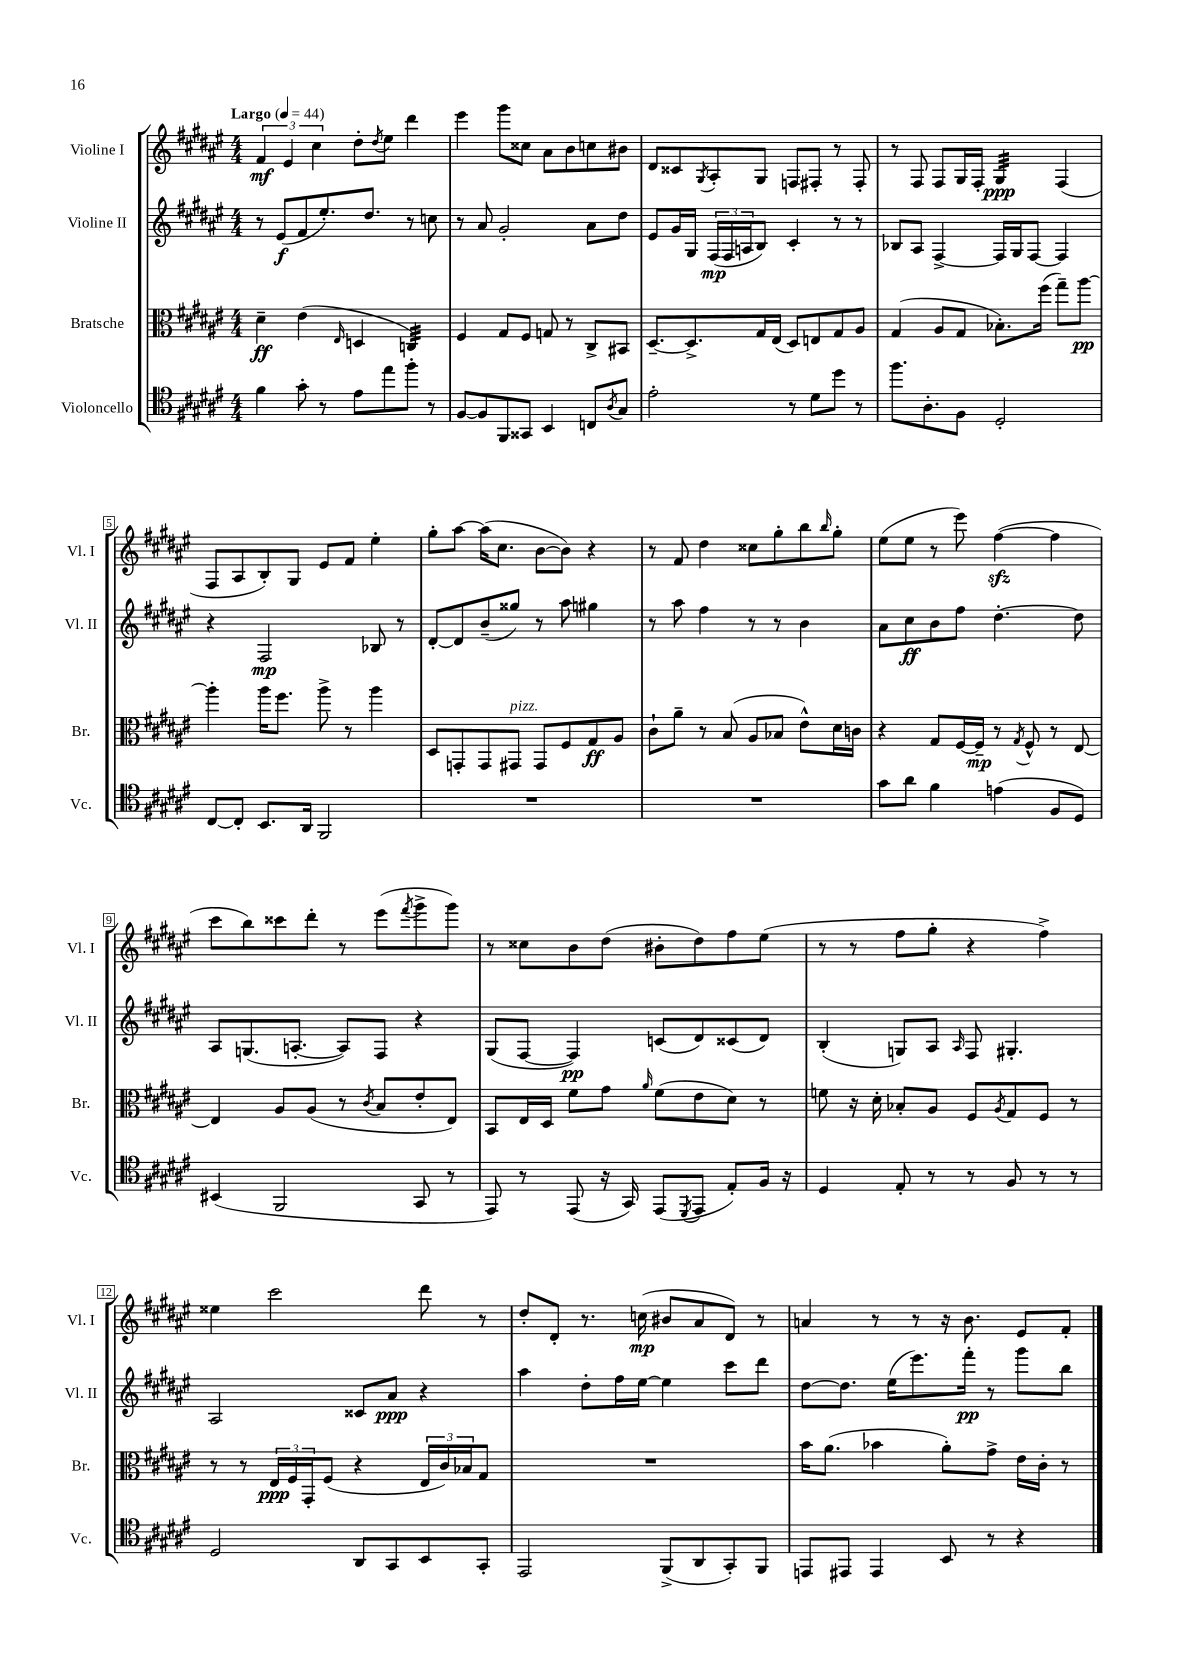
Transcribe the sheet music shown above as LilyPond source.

<<
\new StaffGroup <<
\new Staff = "s0" \with { instrumentName = "Violine I" shortInstrumentName = "Vl. I" } {
    \clef treble \key fis \major \numericTimeSignature \time 4/4 \tempo "Largo" 4 = 44
    \tuplet 3/2 { fis'4\mf eis'4 cis''4 } dis''8-. \acciaccatura { dis''8 } eis''8 dis'''4 |
    eis'''4 gis'''8 cisis''8 ais'8 b'8 c''8 bis'8 |
    dis'8 cisis'8 \acciaccatura { gis8 } ais8-. gis8 f8 fis8-. r8 fis8-. |
    r8 fis8 fis8 gis16 fis16-. gis4:32\ppp fis4( |
    fis8 ais8 b8-.) gis8 eis'8 fis'8 eis''4-. |
    gis''8-. ais''8~ ais''16( cis''8. b'8~ b'8) r4 |
    r8 fis'8 dis''4 cisis''8 gis''8-. b''8 \grace { b''16 } gis''8-. |
    eis''8( eis''8 r8 eis'''8) fis''4~\sfz( fis''4 |
    cis'''8 b''8) cisis'''8 dis'''8-. r8 eis'''8( \acciaccatura { fis'''8 } gis'''8-> gis'''8) |
    r8 cisis''8 b'8 dis''8( bis'8-. dis''8) fis''8 eis''8( |
    r8 r8 fis''8 gis''8-. r4 fis''4->) |
    eisis''4 cis'''2 dis'''8 r8 |
    dis''8-. dis'8-. r8. c''16\mp( bis'8 ais'8 dis'8) r8 |
    a'4 r8 r8 r16 b'8. eis'8 fis'8-. \bar "|." |
}
\new Staff = "s1" \with { instrumentName = "Violine II" shortInstrumentName = "Vl. II" } {
    \clef treble \key fis \major \numericTimeSignature \time 4/4
    r8 eis'8\f( fis'8 eis''8.-.) dis''8. r8 c''8 |
    r8 ais'8 gis'2-. ais'8 dis''8 |
    eis'8 gis'16 gis16 \tuplet 3/2 { fis16\mp( fis16 a16 } b8) cis'4-. r8 r8 |
    bes8 ais8 fis4~-> fis16 gis16 fis8~ fis4 |
    r4 fis2\mp bes8 r8 |
    dis'8~-. dis'8 b'8--( gisis''8) r8 ais''8 gis''4 |
    r8 ais''8 fis''4 r8 r8 b'4 |
    ais'8 cis''8\ff b'8 fis''8 dis''4.~-. dis''8 |
    ais8 g8.( a8.~-. a8) fis8 r4 |
    gis8( fis8~ fis4\pp) c'8( dis'8) cisis'8( dis'8) |
    b4-.( g8) ais8 \grace { ais16 } fis8 gis4.-. |
    ais2 cisis'8 ais'8\ppp r4 |
    ais''4 dis''8-. fis''16 eis''16~ eis''4 cis'''8 dis'''8 |
    dis''8~ dis''8. eis''16( eis'''8.) fis'''16-.\pp r8 gis'''8 b''8 \bar "|." |
}
\new Staff = "s2" \with { instrumentName = "Bratsche" shortInstrumentName = "Br." } {
    \clef alto \key fis \major \numericTimeSignature \time 4/4
    dis'4--\ff eis'4( \grace { eis16 } d4 c4:32) |
    fis4 gis8 fis8 g8 r8 cis8-> bis,8 |
    dis8.~-- dis8.-> gis16 eis16( dis8) e8 gis8 ais8 |
    gis4( ais8 gis8 bes8.-.) fis''16( gis''8--) ais''8~\pp |
    ais''4-. ais''16 fis''8. ais''8-> r8 ais''4 |
    dis8 g,8-. g,8 gis,8^\markup { \italic "pizz." } gis,8 fis8 gis8\ff ais8 |
    cis'8-! ais'8-- r8 b8( ais8 bes8 eis'8-^) dis'16 c'16 |
    r4 gis8 fis16~ fis16--\mp r8 \acciaccatura { gis8 } fis8-^ r8 eis8~ |
    eis4 ais8 ais8( r8 \acciaccatura { cis'8 } b8 eis'8-. eis8) |
    b,8 eis16 dis16 fis'8 gis'8 \grace { ais'16 } fis'8( eis'8 dis'8) r8 |
    f'8 r16 dis'16-. bes8-. ais8 fis8 \acciaccatura { ais8 } gis8 fis8 r8 |
    r8 r8 \tuplet 3/2 { eis16\ppp fis16 gis,16-. } fis8( r4 \tuplet 3/2 { eis16 cis'16) bes16 } gis8 |
    R1 |
    b'16 ais'8.( bes'4 ais'8-.) gis'8-> eis'16 cis'16-. r8 \bar "|." |
}
\new Staff = "s3" \with { instrumentName = "Violoncello" shortInstrumentName = "Vc." } {
    \clef tenor \key fis \major \numericTimeSignature \time 4/4
    fis'4 gis'8-. r8 eis'8 eis''8 fis''8-. r8 |
    fis8~ fis8 fis,8 gisis,8 b,4 c8 \acciaccatura { ais8 } gis8 |
    eis'2-. r8 dis'8 dis''8 r8 |
    fis''8. ais8.-. fis8 dis2-. |
    cis8~ cis8-. b,8. ais,16 fis,2 |
    R1 |
    R1 |
    gis'8 ais'8 fis'4 e'4( fis8 dis8) |
    bis,4( fis,2 gis,8 r8 |
    eis,8) r8 eis,8( r16 gis,16) eis,8( \acciaccatura { dis,8 } eis,8 eis8-.) fis16 r16 |
    dis4 eis8-. r8 r8 fis8 r8 r8 |
    dis2 ais,8 gis,8 b,8 gis,8-. |
    eis,2 fis,8->( ais,8 gis,8-.) fis,8 |
    e,8 eis,8 eis,4 b,8 r8 r4 \bar "|." |
}
>>
>>
\layout { \context { \Score \override BarNumber.stencil = #(make-stencil-boxer 0.1 0.3 ly:text-interface::print) } }
